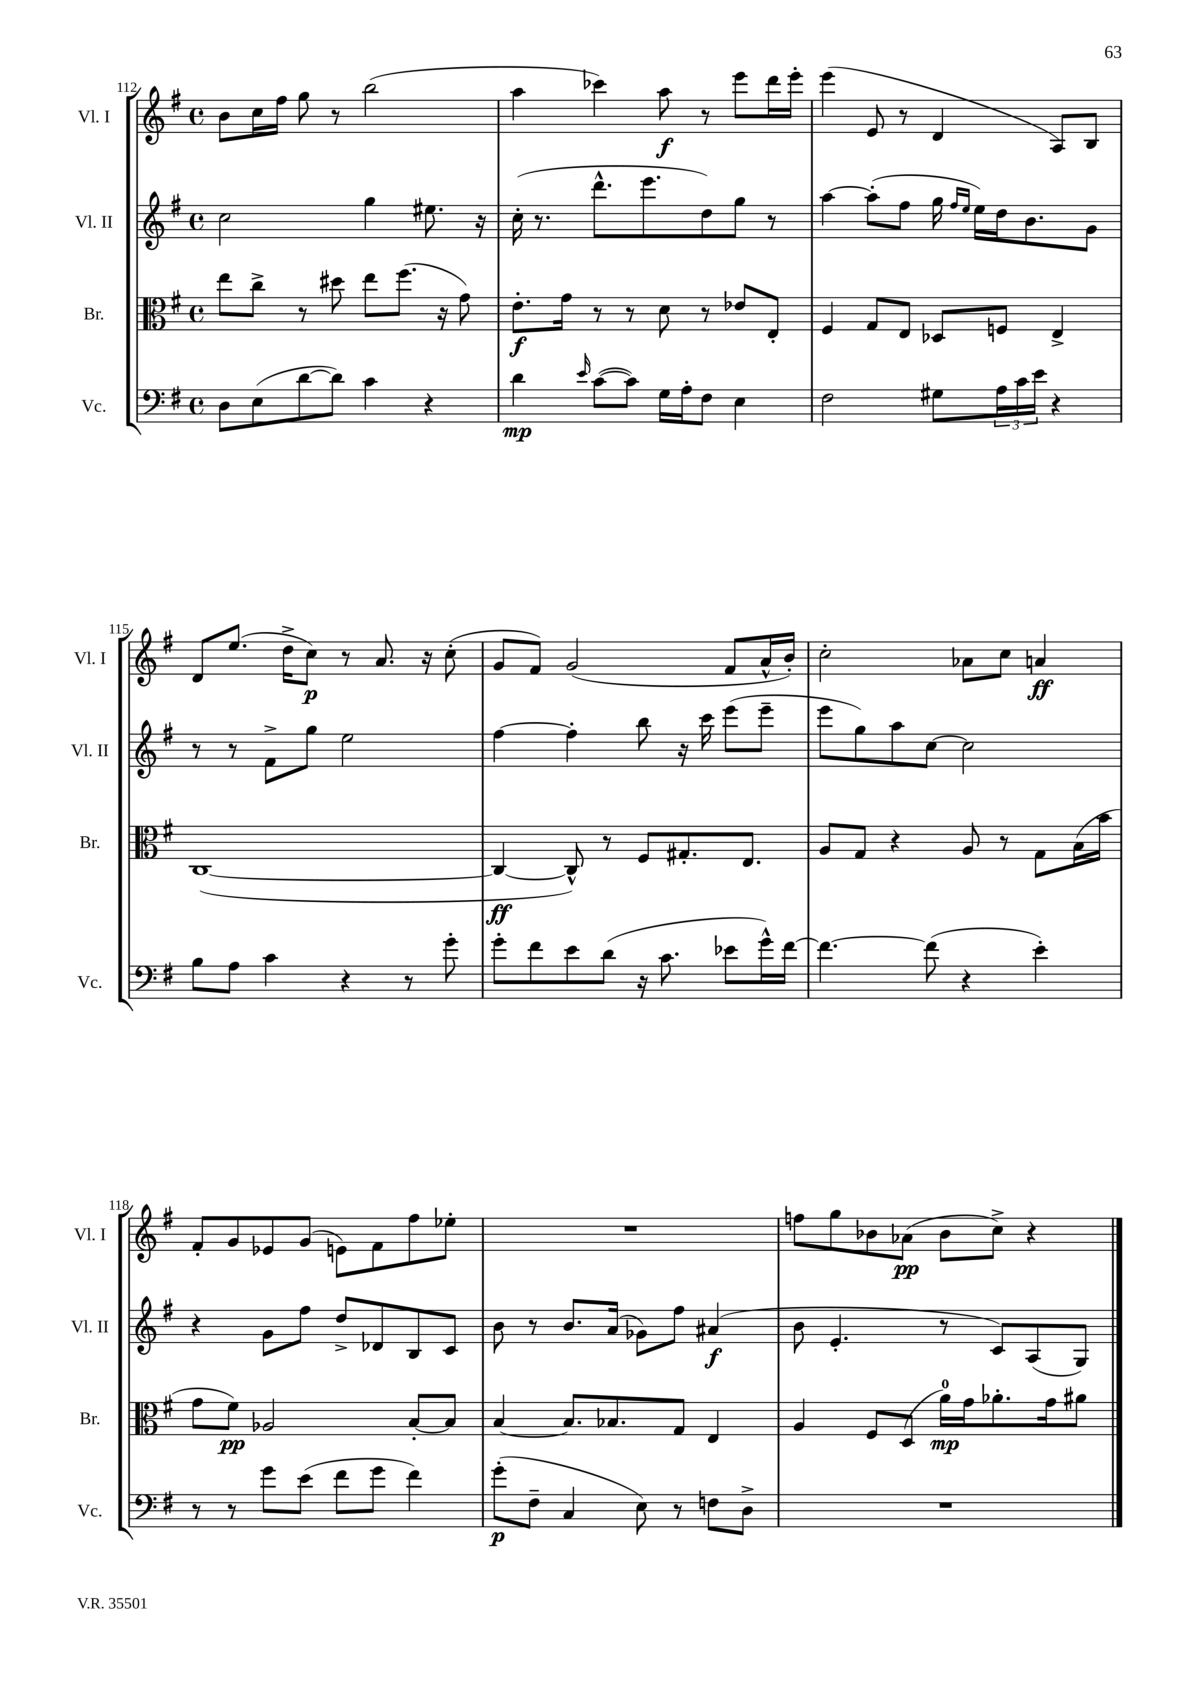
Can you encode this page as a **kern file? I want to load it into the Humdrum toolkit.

**kern	**kern	**kern	**kern
*staff4	*staff3	*staff2	*staff1
*clefF4	*clefC3	*clefG2	*clefG2
*k[f#]	*k[f#]	*k[f#]	*k[f#]
*M4/4	*M4/4	*M4/4	*M4/4
*met(c)	*met(c)	*met(c)	*met(c)
8D\L	8ee\L	2cc\	8b\L
(8E\	8cc^\J	.	16cc\L
.	.	.	16ff#\JJ
[8d\	8r	.	8gg\
8d\]J)	8dd#\	.	8r
4c\	8ee\L	4gg\	(2bb\
.	(8.ff#\J	.	.
4r	.	8.ee#\	.
.	16r	.	.
.	8g\)	.	.
.	.	16r	.
=	=	=	=
4d\	8.e'\L	(16cc'\	4aa\
.	.	8.r	.
.	16g\Jk	.	.
16qqe/	.	.	.
([8c\L	8r	8.ddd^^\L	4ccc-\)
8c\]J)	8r	.	.
.	.	8.eee\	.
16G\LL	8d\	.	8aa\
16A'\J	.	.	.
8F#\J	8r	8dd\)	8r
4E\	8e-/L	8gg\J	8eee\L
.	8E'/J	8r	16ddd\L
.	.	.	16eee'\JJ
=	=	=	=
2F#\	4F#/	[4aa\	(4eee\
.	8G/L	(8aa'\]L	8e/
.	8E/J	8ff#\J	8r
8G#\L	8D-/L	16gg\	4d/
.	.	16qqff#/LL	.
.	.	16qqee/JJ	.
.	.	16ee\LL)	.
24A\L	8F/J	16dd\J	.
24c\	.	.	.
.	.	8.b\	.
24e\JJ	.	.	.
4r	4E^/	.	8A/L)
.	.	8g\J	8B/J
=	=	=	=
8B\L	([1C	8r	8d/L
8A\J	.	8r	(8.ee/J
4c\	.	8f#^\L	.
.	.	.	16dd^\LK
.	.	8gg\J	8cc\J)
4r	.	2ee\	8r
.	.	.	8.a/
8r	.	.	.
.	.	.	16r
8g'\	.	.	(8cc'\
=	=	=	=
8g'\L	4C/_	[4ff#\	8g/L
8f#\	.	.	8f#/J)
8e\	8C^^/])	4ff#'\]	(2g/
(8d\J	8r	.	.
16r	8F#/L	8bb\	.
8.c\	.	.	.
.	8.G#'/	16r	.
.	.	16ccc\	.
8e-\L	.	(8eee\L	8f#/L
.	8.E/J	.	.
16g^^\L)	.	8eee~\J	16a^^/L
[16f#\JJ	.	.	16b'/JJ)
=	=	=	=
4.f#\_	8A/L	8eee\L	2cc'\
.	8G/J	8gg\)	.
.	4r	8aa\	.
(8f#\]	.	[8cc\J	.
4r	8A/	2cc\]	8a-\L
.	8r	.	8cc\J
4e'\)	8G\L	.	4a/
.	(16B\L	.	.
.	16b\JJ	.	.
=	=	=	=
8r	8g\L	4r	8f#'/L
8r	8f#\J)	.	8g/
8g\L	2A-/	8g\L	8e-/
(8e\J	.	8ff#\J	(8g/J
8f#\L	.	8dd^/L	8e\L)
8g\J	.	8d-/	8f#\
4f#\)	[8B'/L	8B/	8ff#\
.	8B/]J	8c/J	8ee-'\J
=	=	=	=
(8g'\L	[4B/	8b\	1r
8F#~\J	.	8r	.
4C/	8.B/]L	8.b/L	.
.	8.B-/	(16a/Jk	.
8E\)	.	8g-\L)	.
8r	8G/J	8ff#\J	.
8F\L	4E/	(4a#/	.
8D^\J	.	.	.
=	=	=	=
1r	4A/	8b\	8ff\L
.	.	4.e'/	8gg\
.	8F#/L	.	8b-\
.	(8D/J	.	(8a-\J
.	16a\LL)	8r	8b-\L
.	16g\J	.	.
.	8.a-'\	8c/L)	8cc^\J)
.	.	(8A/	4r
.	16g\k	.	.
.	8a#\J	8G/J)	.
==	==	==	==
*-	*-	*-	*-
